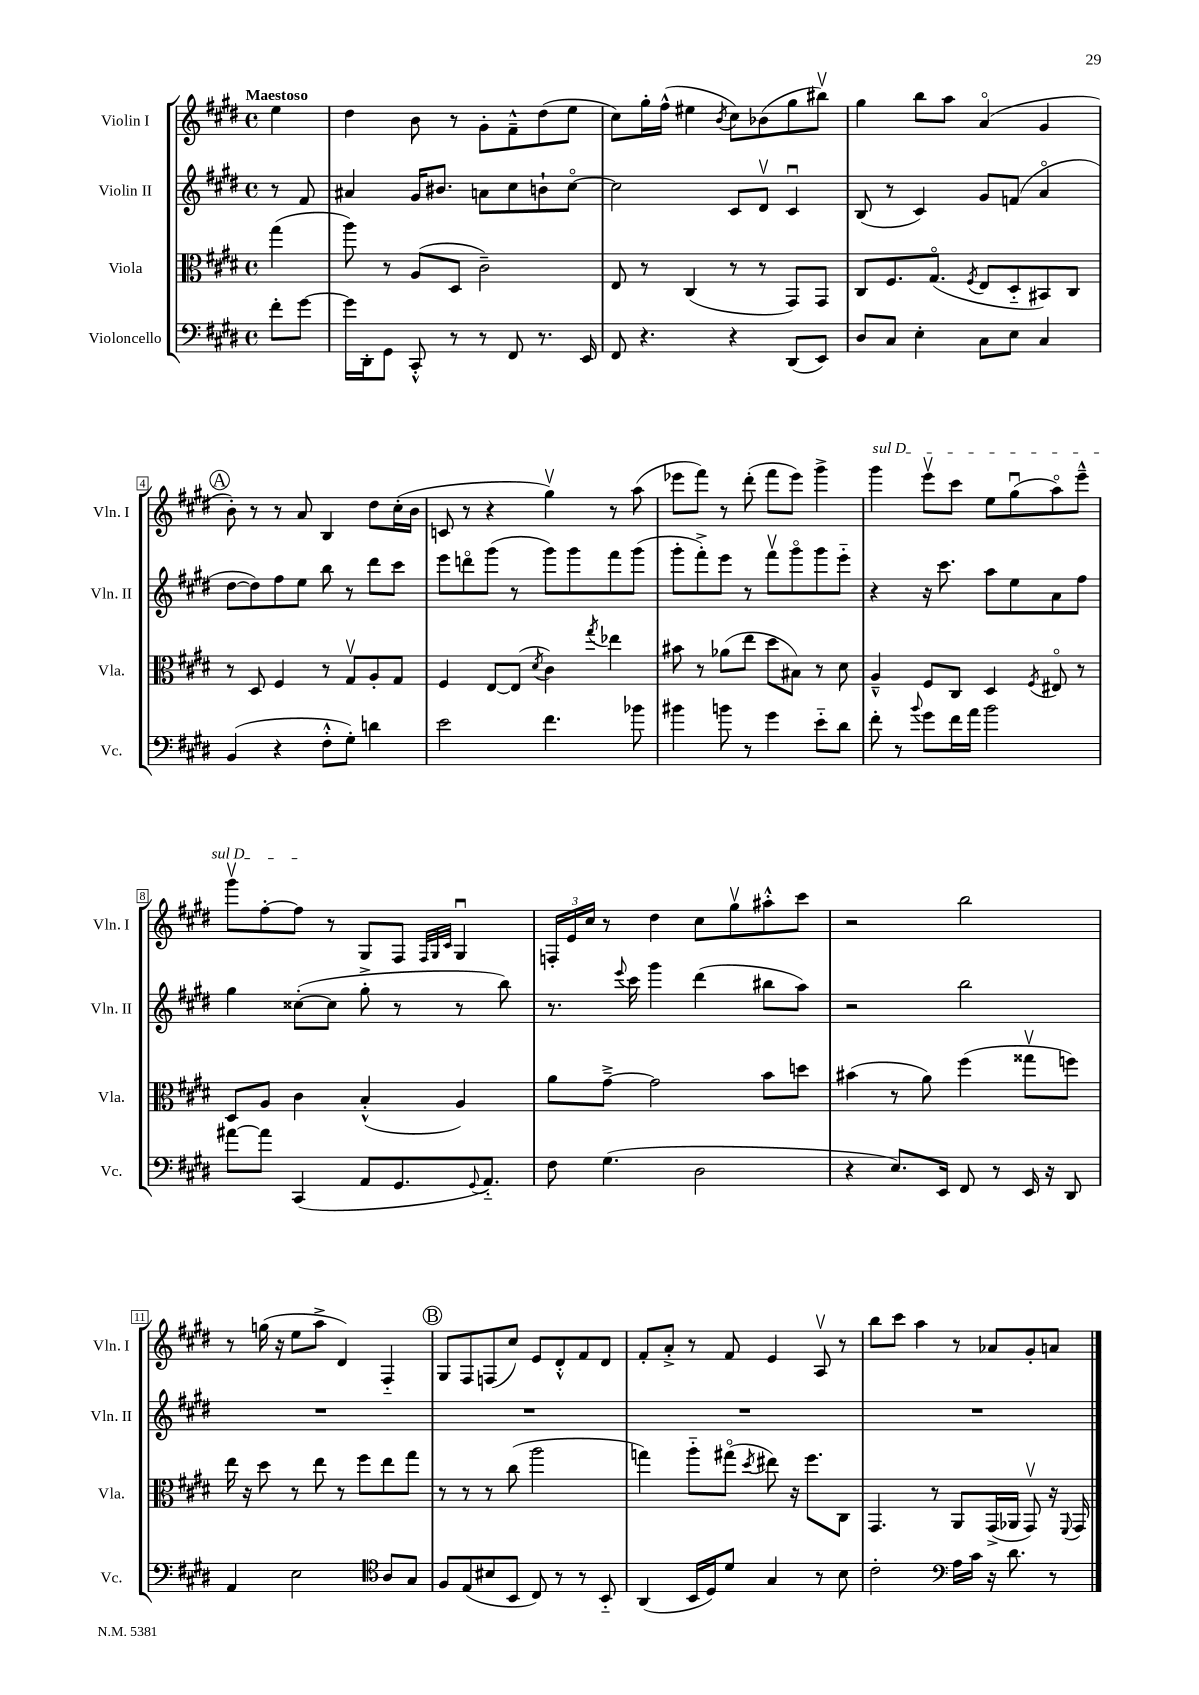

**kern	**kern	**kern	**kern
*staff4	*staff3	*staff2	*staff1
*clefF4	*clefC3	*clefG2	*clefG2
*k[f#c#g#d#]	*k[f#c#g#d#]	*k[f#c#g#d#]	*k[f#c#g#d#]
*M4/4	*M4/4	*M4/4	*M4/4
*met(c)	*met(c)	*met(c)	*met(c)
8f#'\L	(4gg#\	8r	4ee\
[8g#\J	.	8f#/	.
=	=	=	=
16g#\]LL	8aa\)	4a#/	4dd#\
16DD#'\J	.	.	.
8GG#\J	8r	.	.
8CC#'^^/	(8A/L	16g#/LK	8b\
.	.	8.b#/J	.
8r	8D#/J	.	8r
8r	2c#~\)	8a\L	8g#'\L
8FF#/	.	8cc#\	8f#~^^\
8.r	.	8b`\	(8dd#\
.	.	[8cc#o\J	8ee\J
16EE/	.	.	.
=	=	=	=
8FF#/	8E/	2cc#\]	8cc#\L)
4.r	8r	.	16gg#'\L
.	.	.	(16ff#^^\JJ
.	(4C#/	.	4ee#\
.	.	.	8qb/
4r	8r	8c#/L	8cc#\L)
.	8r	8d#v/J	(8b-\
(8DD#/L	8GG#/L)	4c#u/	8gg#\
8EE/J)	8GG#/J	.	8bb#v\J)
=	=	=	=
8D#/L	8C#/L	(8B/	4gg#\
8C#/J	8.F#/	8r	.
4E'\	.	4c#/)	8bb\L
.	(8.G#o/J	.	.
.	.	.	8aa\J
.	8qF#/	.	.
8C#\L	8E/L	8g#/L	(4ao/
8E\J	8D#'~/	(8f/J	.
4C#/	8BB#/)	4ao/	4g#/
.	8C#/J	.	.
=	=	=	=
(4BB/	8r	[8dd#\L	8b'\)
.	8D#/	8dd#\])	8r
4r	4F#/	8ff#\	8r
.	.	8ee\J	8a/
8F#'^^\L	8r	8bb\	4B/
8G#'\J)	8G#v/L	8r	.
4d\	8A'/	8ddd#\L	8dd#\L
.	8G#/J	8ccc#\J	(16cc#'\L
.	.	.	16b\JJ
=	=	=	=
2e\	4F#/	8eee\L	8c/
.	.	8dddo\	8r
.	[8E/L	(8ggg#\J	4r
.	(8E/]J	8r	.
.	8qd#/	.	.
4.f#\	4c#\)	8ggg#\L)	4gg#v\)
.	.	8ggg#\	.
.	8qgg#/	.	.
.	4ee-\	8fff#\	8r
8b-\	.	(8ggg#\J	(8aa\
=	=	=	=
4b#\	8b#\	8ggg#'\L	8eee-\L
.	8r	8fff#'^\)	8fff#\J)
8b\	(8a-\L	8eee\J	8r
8r	8ee\J	8r	(8ddd#'\
4g#\	8dd#\L	8fff#v\L	8fff#\L
.	8B#\J)	8ggg#o\	8eee-\J)
8e'~\L	8r	8ggg#\	4ggg#^\
8d#\J	8d#\	8eee'~\J	.
=	=	=	=
8f#'\	4A~^^/	4r	4ggg#\
8r	.	.	.
8qqb/	.	.	.
8g#\L	8F#/L	16r	8eeev\L
.	.	8.ccc#\	.
16f#\L	8C#/J	.	8ccc#\J
16a\JJ	.	.	.
2b\	4D#/	8aa\L	8ee\L
.	.	8ee\	(8gg#u\
.	8qF#/	.	.
.	8E#o/	8a\	8aao\)
.	8r	8ff#\J	8eee~^^\J
=	=	=	=
[8a#\L	8D#/L	4gg#\	8ggg#v\L
8a#\]J	8A/J	.	[8ff#'\
(4CC#/	4c#\	([8cc##'\L	8ff#\]J
.	.	8cc##\]J	8r
8AA/L	(4B'^^/	8gg#'^\	8G#/L
8.GG#/	.	8r	8F#/J
.	.	.	32qqF#/LLL
.	.	.	32qqG#/
.	.	.	32qqc#/JJJ
.	4A/)	8r	4G#u/
8qqGG#/	.	.	.
8.AA'~/J)	.	.	.
.	.	8bb\)	.
=	=	=	=
8F#\	8a\L	8.r	24F'/LL
.	.	.	24e/
.	.	.	24cc#/JJ
(4.G#\	[8g#~^\J	.	8r
.	.	8qqeee/	.
.	.	16ccc#\	.
.	2g#\]	4ggg#\	4dd#\
2D#\	.	(4ddd#\	8cc#\L
.	.	.	8gg#v\
.	8b\L	8bb#\L	8aa#'^^\
.	8dd\J	8aa\J)	8ccc#\J
=	=	=	=
4r	(4b#\	2r	2r
8.E/L)	8r	.	.
.	8a\)	.	.
16EE/Jk	.	.	.
8FF#/	(4ff#\	2bb\	2bb\
8r	.	.	.
16EE/	8gg##v\L	.	.
16r	.	.	.
8DD#/	8ff\J)	.	.
=	=	=	=
4AA/	16ee\	1r	8r
.	16r	.	.
.	8dd#\	.	(16gg\
.	.	.	16r
2E\	8r	.	8ee\L
.	8ee\	.	8aa^\J
.	8r	.	4d#/)
.	8ff#\L	.	.
*clefC4	*	*	*
8A/L	8ee\	.	4F#'~/
8G#/J	8gg#\J	.	.
=	=	=	=
8F#/L	8r	1r	8G#/L
(8E/	8r	.	8F#/
8B#/	8r	.	(8F/
8BB/J	(8cc#\	.	8cc#/J)
8C#/)	2aa\	.	8e/L
8r	.	.	8d#'^^/
8r	.	.	8f#/
8BB'~/	.	.	8d#/J
=	=	=	=
(4AA/	4gg\)	1r	8f#'/L
.	.	.	8a'^/J
16BB/LL	8aa'~\L	.	8r
16D#/J)	.	.	.
8d#/J	(8gg#o\J	.	8f#/
.	8qdd#/	.	.
4G#/	8ee#\)	.	4e/
.	16r	.	.
.	8.ff#\L	.	.
8r	.	.	8Av/
8B\	8C#\J	.	8r
=	=	=	=
2c#'\	4.GG#/	1r	8bb\L
.	.	.	8ccc#\J
.	.	.	4aa\
.	8r	.	.
*clefF4	*	*	*
16A\LL	8AA/L	.	8r
16c#\JJ	.	.	.
16r	(16GG#^/L	.	8a-/L
8.d#\	16AA-/JJ	.	.
.	8GG#v/)	.	8g#'/
8r	16r	.	8a/J
.	8qqFF#/	.	.
.	16GG#/	.	.
==	==	==	==
*-	*-	*-	*-
